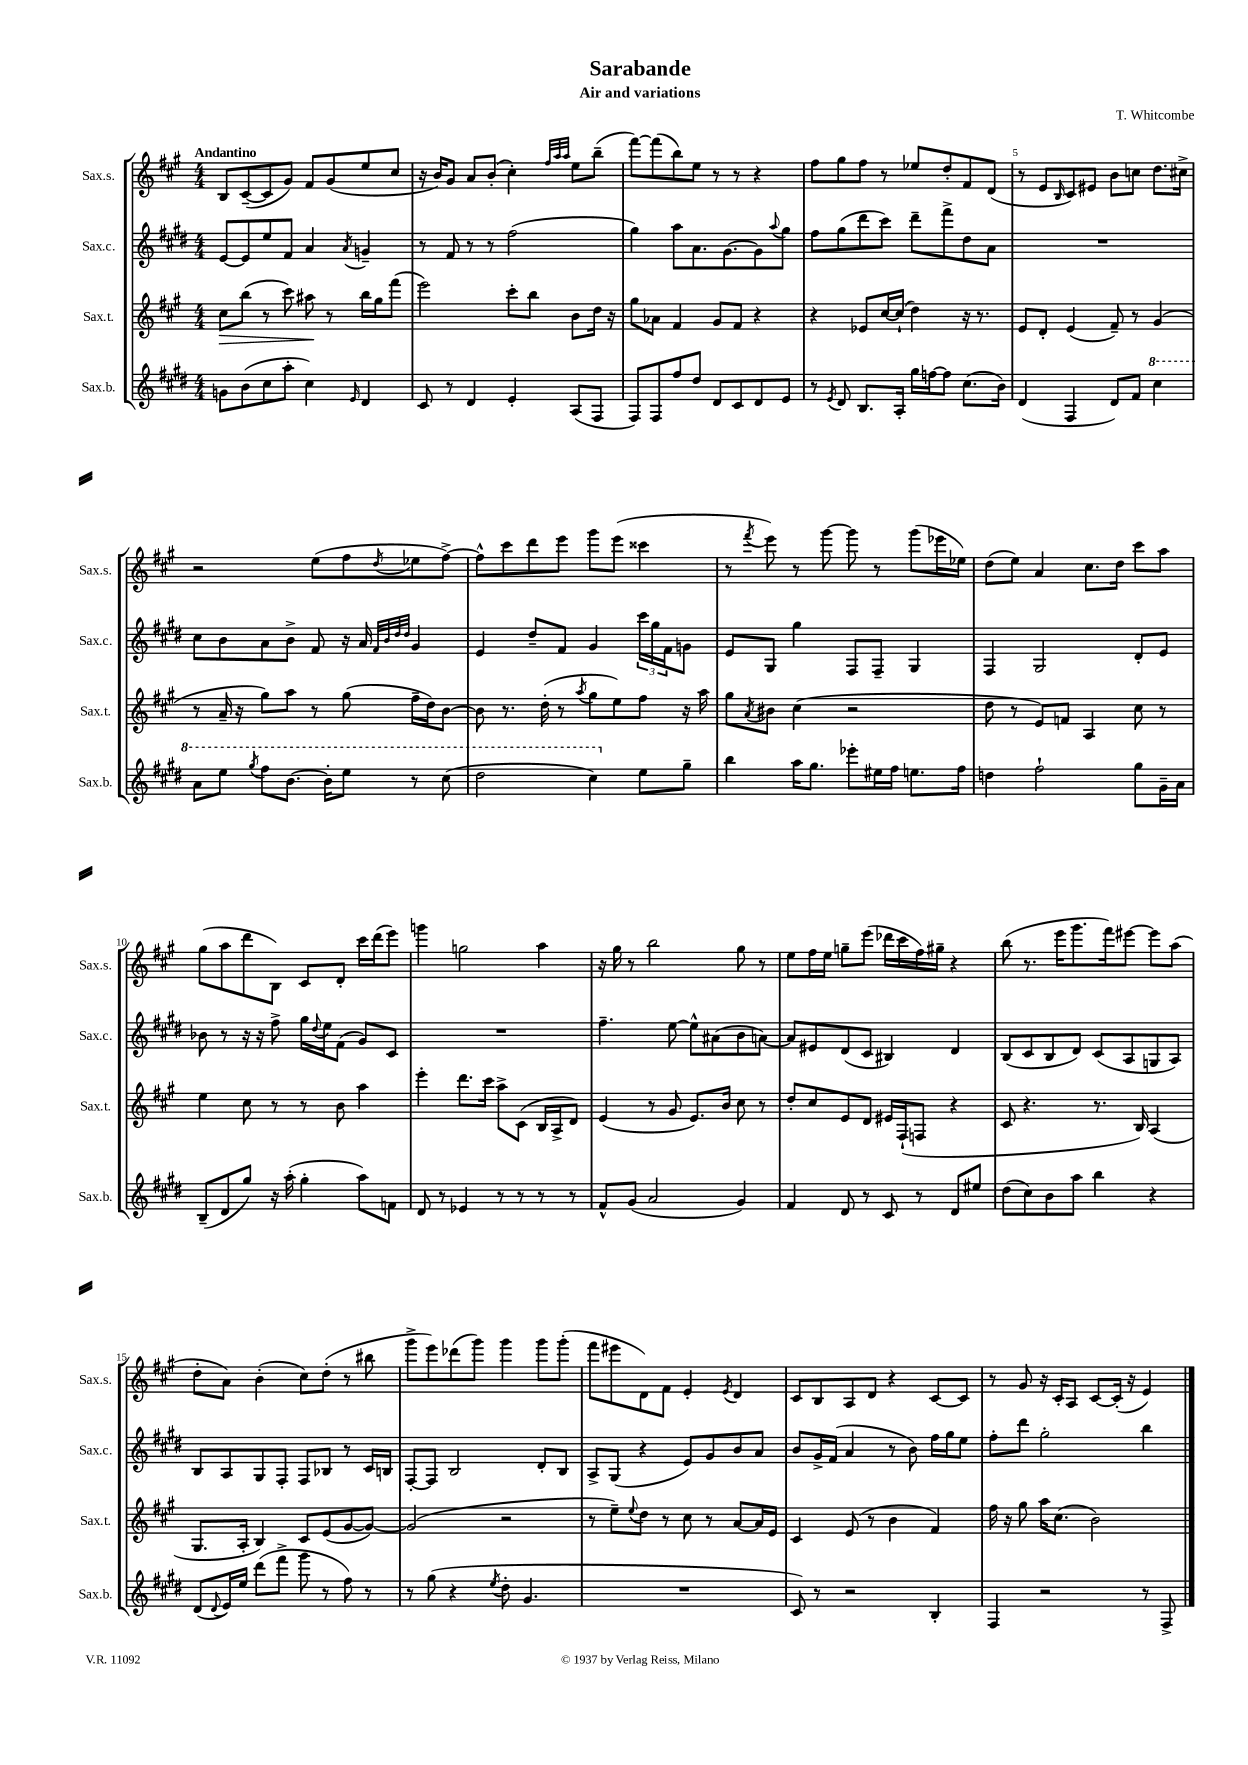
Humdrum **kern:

**kern	**kern	**kern	**kern
*staff4	*staff3	*staff2	*staff1
*clefG2	*clefG2	*clefG2	*clefG2
*k[f#c#g#d#]	*k[f#c#g#]	*k[f#c#g#d#]	*k[f#c#g#]
*M4/4	*M4/4	*M4/4	*M4/4
8g	8cc#	[8e	8B
(8b	(8bb	8e]	([8c#~
8cc#	8r	8ee	8c#]
8aa'	8ccc#)	8f#	8g#)
4cc#)	8aa#	4a	8f#
.	8r	.	(8g#
16qqe	.	8qa	.
4d#	16bb	4g~	8ee
.	16gg#	.	.
.	(8fff#	.	8cc#
=	=	=	=
8c#	2eee)	8r	16r
.	.	.	16b)
8r	.	8f#	8g#
4d#	.	8r	8a
.	.	8r	(8b'
4e'	8ccc#'	(2ff#	4cc#')
.	8bb	.	.
.	.	.	32qqff#
.	.	.	32qqaa
.	.	.	32qqaa
(8A	8b	.	8ee
8F#	16dd	.	(8bb~
.	16r	.	.
=	=	=	=
8F#)	8gg#	4gg#)	[8fff#)
8F#	8a-	.	(8fff#]
8ff#	4f#	8aa	8bb)
8dd#	.	8.a	8ee
8d#	8g#	.	8r
.	.	[8.g#	.
8c#	8f#	.	8r
8d#	4r	8g#]	4r
.	.	8qqaa	.
8e	.	8gg#	.
=	=	=	=
8r	4r	8ff#	8ff#
8qe	.	.	.
8d#	.	(8gg#	8gg#
8.B	8e-	8ddd#	8ff#
.	[16cc#	8ccc#)	8r
16A'	(16cc#`]	.	.
16gg#	4dd)	8ddd#~	8ee-
[16ff	.	.	.
8ff]	.	8fff#^	8dd'
(8.cc#	16r	8dd#	8f#
.	8.r	.	.
.	.	8a	(8d
16b)	.	.	.
=	=	=	=
(4d#	8e	1r	8r
.	8d'	.	8e
.	.	.	16qqB
4F#	(4e	.	8c#)
.	.	.	8e#
8d#)	8f#~)	.	8b
8f#	8r	.	8cc
4ccc#	(4g#	.	8.dd
.	.	.	16cc#^
=	=	=	=
8aa	8r	8cc#	2r
8eee	16a~	8b	.
.	16r	.	.
8qggg#	.	.	.
8fff#	8gg#)	8a	.
[8.bb	8aa	8b^	.
.	8r	8f#	(8ee
16bb']	.	.	.
8eee	(8gg#	16r	8ff#
.	.	16a	.
.	.	32qqf#	.
.	.	32qqb	.
.	.	32qqdd#	.
.	.	32qqdd#	8qdd
8r	16ff#~	4g#	8ee-
.	16dd)	.	.
(8ccc#	[8b	.	[8ff#^)
=	=	=	=
2ddd#	8b]	4e	8ff#^^]
.	8.r	.	8ccc#
.	.	8dd#~	8ddd
.	(16dd'	.	.
.	8r	8f#	8eee
.	8qaa	.	.
4ccc#)	8gg#	4g#	8ggg#
.	8ee)	.	(8eee
8ee	8ff#	24ccc#	4ccc##
.	.	24gg#	.
.	.	24f#	.
8gg#~	16r	8g	.
.	16aa	.	.
=	=	=	=
4bb	8gg#	8e	8r
.	8qa	.	8qfff#
.	8b#	8G#	8eee)
16aa	(4cc#	4gg#	8r
8.gg#	.	.	.
.	.	.	[8ggg#
8eee-'	2r	8F#	8ggg#]
16ee#	.	8F#~	8r
16ff#	.	.	.
8.ee	.	4G#	(8ggg#
.	.	.	16eee-
16ff#	.	.	16ee-)
=	=	=	=
4dd	8dd	4F#	(8dd
.	8r	.	8ee)
2ff#`	8e)	2G#	4a
.	8f	.	.
.	4A	.	8.cc#
.	.	.	16dd
8gg#	8cc#	8d#'	8ccc#
16g#~	8r	8e	8aa
16a	.	.	.
=	=	=	=
(8B~	4ee	8b-	(8gg#
8d#	.	8r	8aa
8gg#)	8cc#	16r	8ddd
.	.	16r	.
16r	8r	8ff#^	8B)
(16aa'	.	.	.
4gg#'	8r	16gg#	8c#
.	.	8qqdd#	.
.	.	16ee	.
.	8b	(8f#	8d'
8aa)	4aa	8g#)	16ccc#
.	.	.	(16ddd
8f	.	8c#	8eee)
=	=	=	=
8d#	4eee'	1r	4ggg
8r	.	.	.
4e-	8.ddd	.	2gg
.	16ccc#	.	.
8r	8aa^	.	.
8r	(8c#	.	.
8r	16B	.	4aa
.	16A^	.	.
8r	8d)	.	.
=	=	=	=
8f#^^	(4e	4.ff#~	16r
.	.	.	16gg#
(8g#	.	.	8r
2a	8r	.	2bb
.	8g#	[8ee	.
.	8.e)	8ee^^]	.
.	.	(8a#	.
.	16b	.	.
4g#)	8cc#	8b	8gg#
.	8r	[8a)	8r
=	=	=	=
4f#	8dd'	8a]	8ee
.	8cc#	8e#	16ff#
.	.	.	16ee
8d#	8e	(8d#	8gg~
8r	8d	8c#	(8eee
8c#	16e#	4B#)	16ddd-
.	(16F#`	.	16ccc#
8r	8F	.	16ff#)
.	.	.	16gg#~
8d#	4r	4d#	4r
8ee#	.	.	.
=	=	=	=
(8dd#	8c#	(8B	(8bb
8cc#)	4.r	8c#	8.r
8b	.	8B	.
.	.	.	16eee
8aa	.	8d#)	8.ggg#
4bb	8.r	(8c#	.
.	.	.	16fff#)
.	.	8A	[8eee#
.	16B)	.	.
4r	(4A	8G	8eee#]
.	.	8A)	(8aa
=	=	=	=
(8d#	8.G#	8B	8dd'
8qqd#	.	.	.
16e)	.	8A	8a)
16ee	16A'	.	.
(8ddd#	4B)	8G#	(4b'
8fff#^	.	8F#'	.
8ggg#	8c#	8F#	8cc#)
8r	(8e	8B-	(8dd'
8ff#)	[8g#	8r	8r
8r	8g#_)	16c#	8bb#
.	.	16B	.
=	=	=	=
8r	(2g#]	[8F#'	8ggg#^
(8gg#	.	8F#]	8eee)
4r	.	2B	(8ddd-
.	.	.	8ggg#)
8qee	.	.	.
8dd#'	2r	.	4ggg#
4.g#	.	.	.
.	.	8d#'	8ggg#
.	.	8B	(8ggg#'
=	=	=	=
1r	8r	8A^	8fff#
.	8ee~)	(8G#	8eee#
.	8qqee	.	.
.	8dd	4r	8d)
.	8r	.	8f#
.	8cc#	8e)	4e'
.	8r	8g#	.
.	.	.	8qe
.	[8a	8b	4d
.	16a]	8a	.
.	16e	.	.
=	=	=	=
8c#)	4c#	8b	8c#
8r	.	16g#^	8B
.	.	(16f#	.
2r	(8e	4a	8A
.	8r	.	8d
.	4b	8r	4r
.	.	8b)	.
4B'	4f#)	16ff#	[8c#
.	.	16gg#	.
.	.	8ee	8c#]
=	=	=	=
4F#	16ff#	8ff#'	8r
.	16r	.	.
.	8gg#	8ddd#	8g#
2r	16aa	2gg#'	16r
.	(8.cc#	.	16c#'
.	.	.	8A
.	2b)	.	[8c#
.	.	.	(16c#']
.	.	.	16r
8r	.	4bb	4e)
8F#^	.	.	.
==	==	==	==
*-	*-	*-	*-
